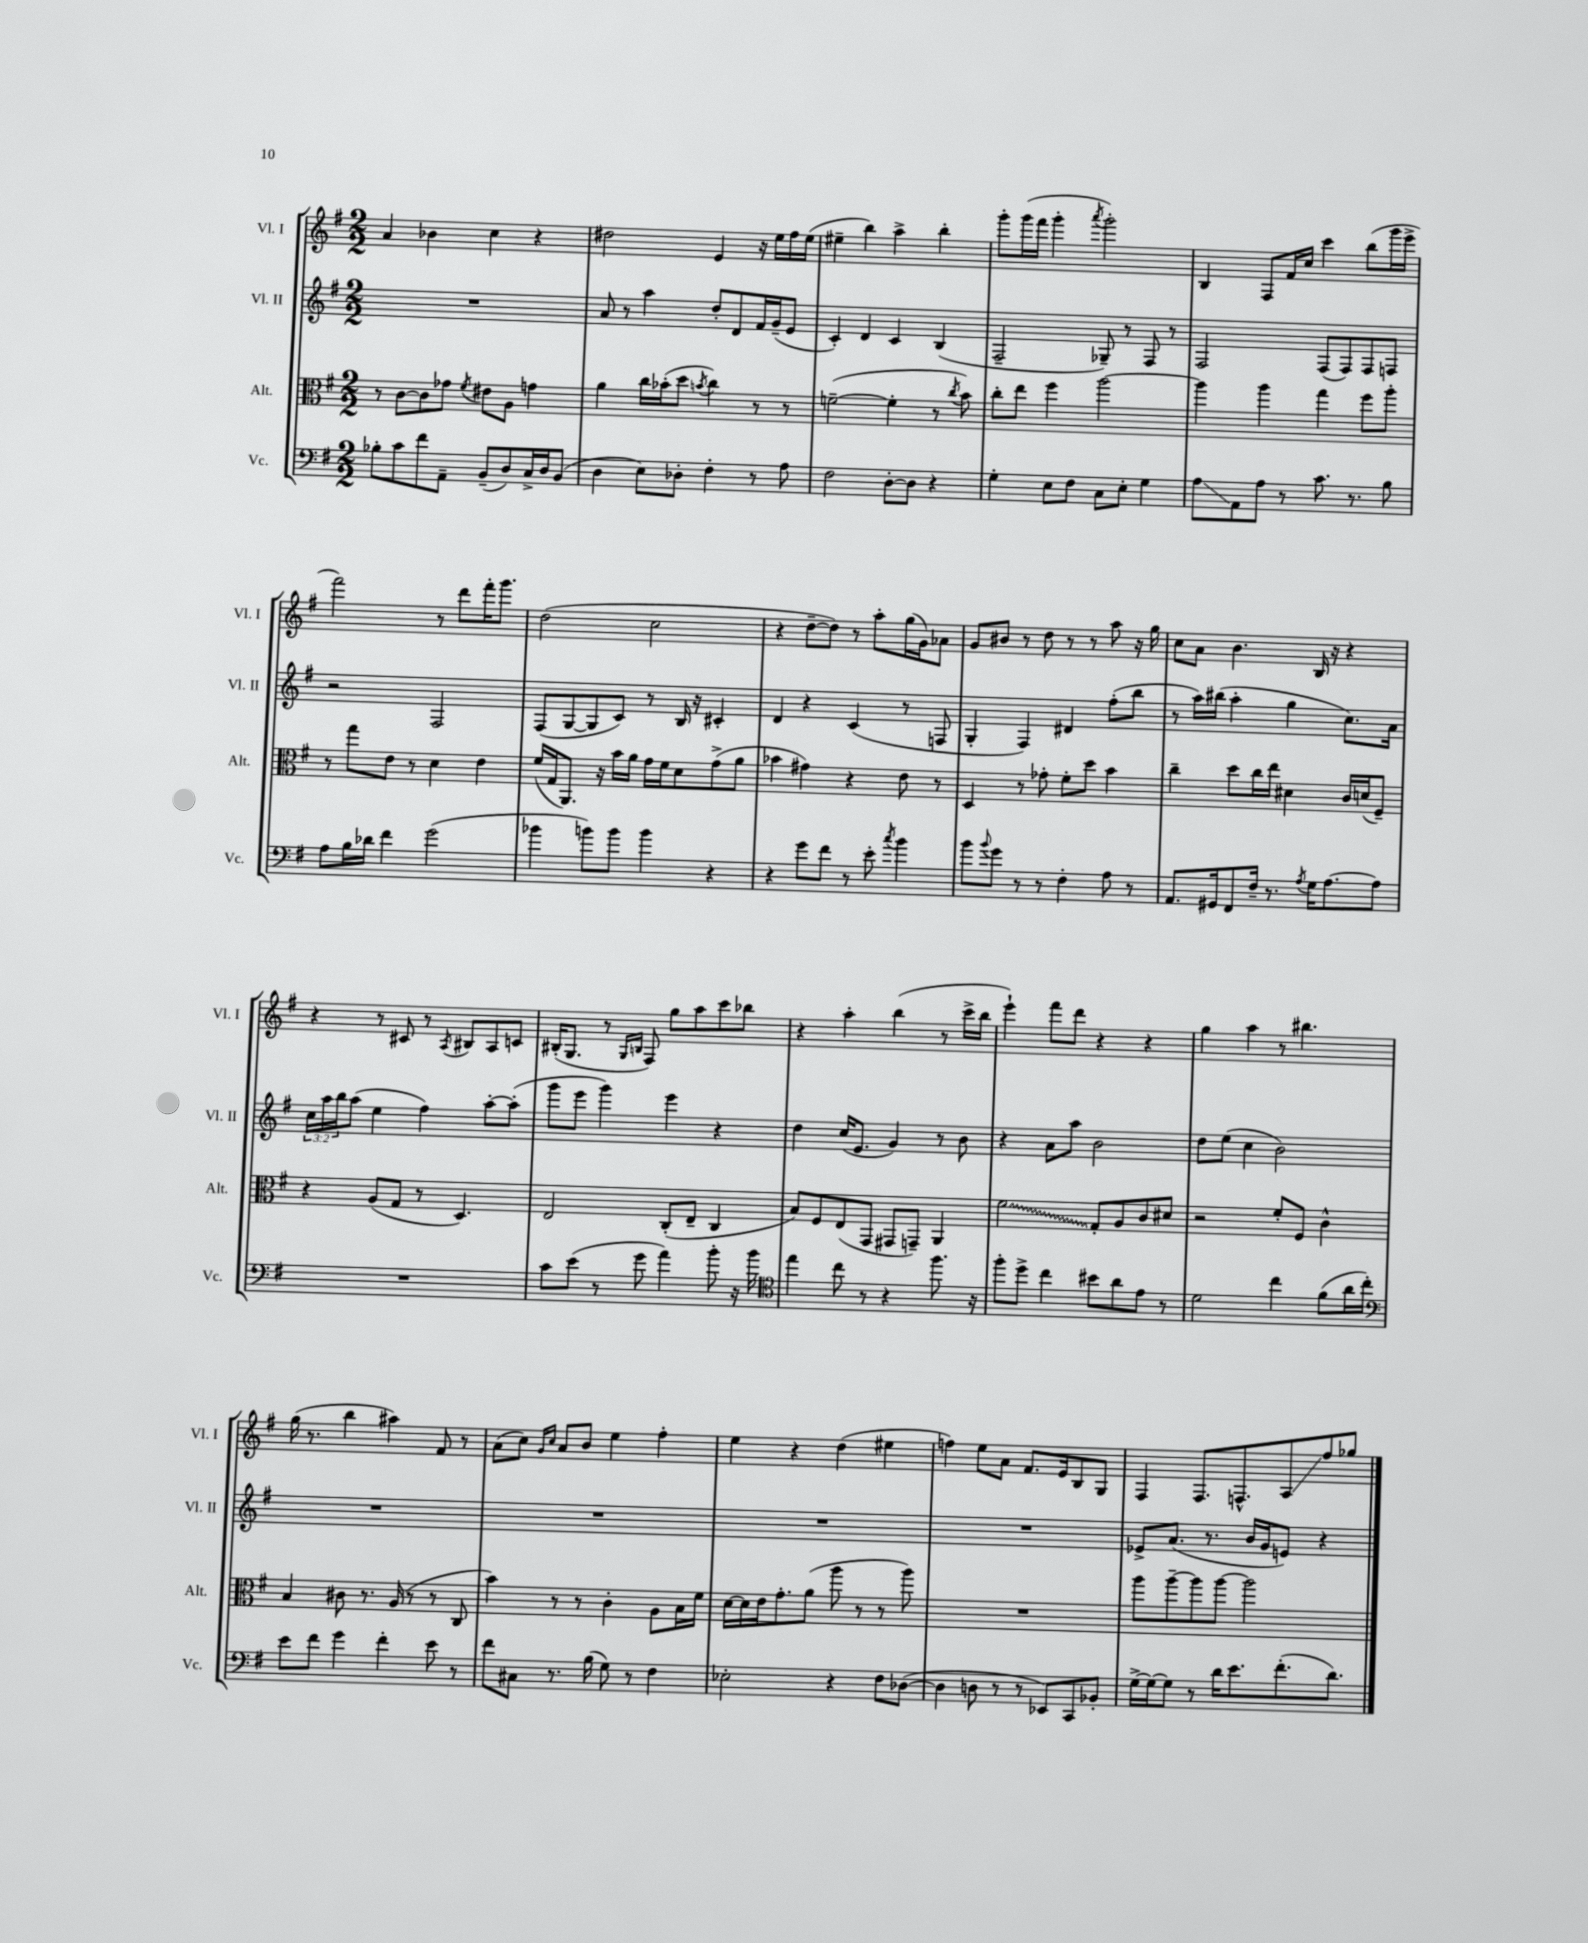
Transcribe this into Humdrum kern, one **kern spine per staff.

**kern	**kern	**kern	**kern
*staff4	*staff3	*staff2	*staff1
*clefF4	*clefC3	*clefG2	*clefG2
*k[f#]	*k[f#]	*k[f#]	*k[f#]
*M2/2	*M2/2	*M2/2	*M2/2
8B-'	8r	1r	4a
8c	[8c	.	.
8f#	8c]	.	4b-
8AA~	8g-	.	.
.	8qf#	.	.
(8BB~	8e#	.	4cc
8D)	8A	.	.
16C^	4g	.	4r
16D	.	.	.
(8BB	.	.	.
=	=	=	=
4D	4a	8a	2dd#
.	.	8r	.
8E)	16cc	4aa	.
.	(16b-'	.	.
8D-'	8dd	.	.
.	8qb	.	.
4F#'	4cc)	8dd'	4e
.	.	8d	.
8r	8r	16f#	16r
.	.	(16g~	16ee
8A	8r	8e	16ff#
.	.	.	(16ee
=	=	=	=
2F#	([2f~	4c')	4ee#~
.	.	4d	4bb)
[8D'	4f']	4c	4aa^
8D]	.	.	.
4r	8r	(4B	4bb'
.	8qcc	.	.
.	8b)	.	.
=	=	=	=
4G'	8cc'	2F#~	8ggg'
.	8ee	.	(16ggg
.	.	.	16fff#
8E	4ff#	.	4ggg'
8F#	.	.	.
.	.	.	8qaaa
8C	[2aa	8G-~)	2ggg')
8E'	.	8r	.
4G	.	8F#	.
.	.	8r	.
=	=	=	=
8A	4aa]	2F#	4B
8AA	.	.	.
8A	4aa	.	8F#
8r	.	.	16f#
.	.	.	16cc
8.c	4gg	(8F#	4ccc
.	.	8F#)	.
8.r	.	.	.
.	8ff#	8F#	(8bb
8B	8aa'	8F	16ggg
.	.	.	16eee^
=	=	=	=
8A	8r	2r	2fff#)
16B	8gg	.	.
16d-	.	.	.
4f#	8e	.	.
.	8r	.	.
(2g	4d	2F#	8r
.	.	.	8ddd
.	4e	.	16fff#'
.	.	.	8.ggg
=	=	=	=
4b-	(16f#	(8F#	(2dd
.	16G	.	.
.	8.AA)	[8G	.
8b)	.	8G]	.
.	16r	.	.
8b	16b	8c)	.
.	16a	.	.
4b	16g	8r	2cc
.	16f#	.	.
.	8d	16B	.
.	.	16r	.
4r	(8g^	4c#'	.
.	8a	.	.
=	=	=	=
4r	4b-	4d	4r
8g	4g#)	4r	[8dd~
8f#	.	.	8dd])
8r	4r	(4c	8r
8e'	.	.	8aa'
8qcc	.	.	.
4b	8e	8r	(16gg
.	.	.	16g)
.	8r	8F	8a-
=	=	=	=
8b	4D	4G'	8g
8qqb	.	.	.
8g	.	.	8b#
8r	8r	4F#)	8r
8r	8g-'	.	8dd
4F#'	8f#'	4d#	8r
.	8dd	.	8r
8A	4b	(8ff#'	8aa
8r	.	8bb	16r
.	.	.	16gg
=	=	=	=
8.AA	4cc~	8r	8cc
.	.	16aa)	8a
16GG#	.	(16bb#	.
8FF#	8dd	4aa'	4.b
16F#~	16cc	.	.
8.r	16ee	.	.
.	4d#	4gg	.
8qA	.	.	.
16G	.	.	16B
[8.A	.	.	16r
.	16c	8.cc)	4r
.	(16d	.	.
8A]	8F#~)	.	.
.	.	16a	.
=	=	=	=
1r	4r	24cc	4r
.	.	24aa	.
.	.	24bb	.
.	.	(8aa	.
.	(8A	4ee	8r
.	8G	.	8c#
.	8r	4ff#)	8r
.	.	.	8qA
.	4.D)	.	8B#
.	.	[8aa'	8A
.	.	(8aa']	8c
=	=	=	=
8c	2E	8ggg	(16B#'
.	.	.	8.G
(8e	.	8eee	.
8r	.	4ggg)	8r
.	.	.	16qqG
.	.	.	16qqB
8g	.	.	8F#)
4a)	(8C'	4eee	8gg
.	8E~	.	8aa
8b'	4C	4r	8ccc
16r	.	.	8bb-
16b	.	.	.
=	=	=	=
*clefC4	*	*	*
4ee	8B)	4dd	4r
.	8F#	.	.
8cc	(8E	(16cc	4aa'
.	.	8.e	.
8r	8GG	.	.
4r	8GG#	4g)	(4bb
.	8GG~)	.	.
8.ff#	4AA	8r	8r
.	.	8b	16ccc^
16r	.	.	16bb
=	=	=	=
8ff#'	2f#	4r	4eee`)
8dd^	.	.	.
4cc	.	8a	8fff#
.	.	8aa	8ddd
8b#	8G'	2b	4r
8a	8A	.	.
8e	8c	.	4r
8r	8d#	.	.
=	=	=	=
2d	2r	8dd	4gg
.	.	(8ee	.
.	.	4cc	4aa
4cc	8f#'	2b)	8r
.	8F#	.	4.bb#
(8f#	4c^^	.	.
16a	.	.	.
16cc')	.	.	.
=	=	=	=
*clefF4	*	*	*
8e	4B	1r	(16gg
.	.	.	8.r
8f#	.	.	.
4g	8c#	.	4bb
.	8.r	.	.
4f#'	.	.	4aa#)
.	(16A	.	.
.	8r	.	.
8e	8r	.	8f#
8r	8C	.	8r
=	=	=	=
8f#	4b)	1r	(8a
8C#	.	.	8cc)
.	.	.	16qqg
.	.	.	16qqcc
8.r	8r	.	8a
.	8r	.	8b
(16B	.	.	.
8G)	4c'	.	4ee
8r	.	.	.
4F#	8A	.	4ff#'
.	16B	.	.
.	16f#	.	.
=	=	=	=
2E-'	[16d	1r	4ee
.	16d]	.	.
.	16e	.	.
.	8.g'	.	.
.	.	.	4r
.	(8a	.	.
4r	8aa	.	(4dd
.	8r	.	.
8F#	8r	.	4ee#
([8D-	8aa)	.	.
=	=	=	=
4D-]	1r	1r	4ff)
8D	.	.	8ee
8r	.	.	8a
8r	.	.	8.f#
8EE-)	.	.	.
.	.	.	16e
8CC	.	.	8B
8BB-'	.	.	8G
=	=	=	=
[16G^	8aa	8e-^	4F#
16G_	.	.	.
8G]	[8aa~	(8.a	.
8r	8aa]	.	8.F#
.	.	8.r	.
16d	[8aa	.	.
8.e	.	.	8.F^^
.	2aa]	16b	.
.	.	16g	.
(8.f#'	.	8e)	8A
.	.	4r	8ff#
8.d)	.	.	.
.	.	.	8gg-
==	==	==	==
*-	*-	*-	*-
